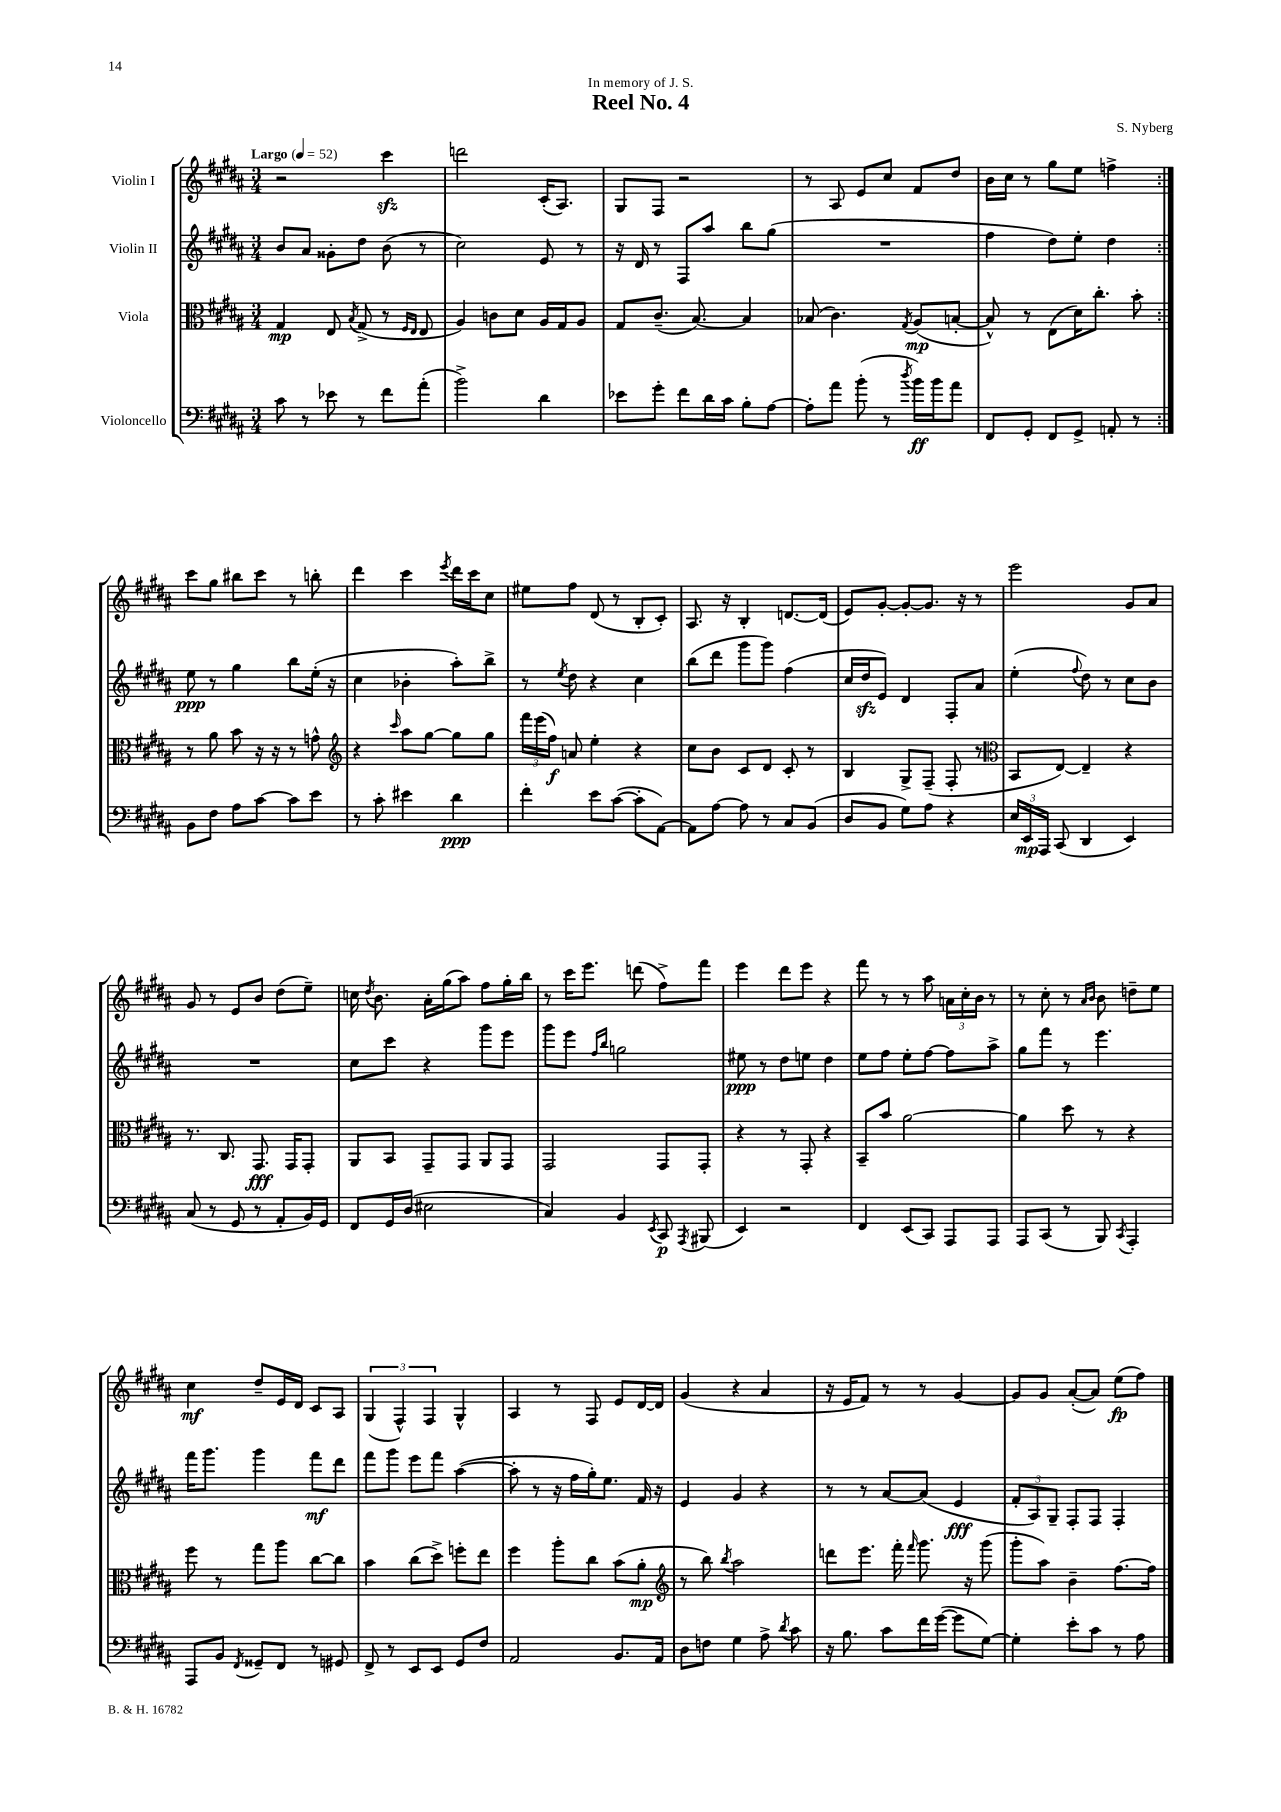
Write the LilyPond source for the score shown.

\header { title = "Reel No. 4" composer = "S. Nyberg" dedication = "In memory of J. S." }
<<
\new StaffGroup <<
\new Staff = "s0" \with { instrumentName = "Violin I" } {
    \clef treble \key b \major \numericTimeSignature \time 3/4 \tempo "Largo" 4 = 52
    \autoBeamOff \repeat volta 2 { r2 cis'''4\sfz |
    d'''2 cis'16[-.( ais8.]) |
    gis8[ fis8] r2 |
    r8 ais8 e'8[ cis''8] fis'8[ dis''8] |
    b'16[ cis''16] r8 gis''8[ e''8] f''4-> | }
    cis'''8[ gis''8] bis''8[ cis'''8] r8 b''8-. |
    dis'''4 cis'''4 \acciaccatura { e'''8 } dis'''16[ cis'''16 cis''8] |
    eis''8[ fis''8] dis'8( r8 b8[-. cis'8]-.) |
    ais8. r16 b4-. d'8.[~ d'16]( |
    e'8[) gis'8]~-. gis'8[~-. gis'8.] r16 r8 |
    e'''2 gis'8[ ais'8] |
    gis'8 r8 e'8[ b'8] dis''8[( e''8]--) |
    c''16 \acciaccatura { dis''8 } b'8. ais'16[-. gis''16( ais''8]) fis''8[ gis''16-. b''16] |
    r8 cis'''16[ e'''8.] d'''8( fis''8[->) fis'''8] |
    e'''4 dis'''8[ e'''8] r4 |
    fis'''8 r8 r8 ais''8 \tuplet 3/2 { a'16[ cis''16-. b'16] } r8 |
    r8 cis''8-. r8 \grace { ais'16[ b'16] } b'8 d''8[-- e''8] |
    cis''4\mf dis''8[-- e'16 dis'16] cis'8[ ais8] |
    \tuplet 3/2 { gis4( fis4-^) fis4 } gis4-^ |
    ais4 r8 fis8 e'8[ dis'16~ dis'16] |
    gis'4( r4 ais'4 |
    r16 e'16[ fis'8]) r8 r8 gis'4~ |
    gis'8[ gis'8] ais'8[~-.( ais'8]) e''8[\fp( fis''8]) \bar "|." |
}
\new Staff = "s1" \with { instrumentName = "Violin II" } {
    \clef treble \key b \major \numericTimeSignature \time 3/4
    \autoBeamOff \repeat volta 2 { b'8[ ais'8] gisis'8[-. dis''8] b'8( r8 |
    cis''2) e'8 r8 |
    r16 dis'16 r8 fis8[ ais''8] b''8[ gis''8]( |
    R2. |
    fis''4 dis''8[) e''8]-. dis''4 | }
    e''8\ppp r8 gis''4 b''8[ e''16]-.( r16 |
    cis''4 bes'4-. ais''8[-.) b''8]-> |
    r8 \acciaccatura { e''8 } dis''8 r4 cis''4 |
    b''8[( dis'''8] gis'''8[ gis'''8]) fis''4( |
    cis''16[ dis''16\sfz e'8]) dis'4 fis8[-. ais'8] |
    e''4-.( \appoggiatura { fis''8 } dis''8) r8 cis''8[ b'8] |
    R2. |
    cis''8[ cis'''8] r4 gis'''8[ e'''8] |
    gis'''8[ e'''8] \grace { fis''16[ b''16] } g''2 |
    eis''8\ppp r8 dis''8[ e''8] dis''4 |
    e''8[ fis''8] e''8[-. fis''8]~ fis''8[ ais''8]-> |
    gis''8[ fis'''8] r8 e'''4. |
    fis'''16[ gis'''8.] gis'''4 fis'''8[\mf dis'''8] |
    fis'''8[ gis'''8] e'''8[ fis'''8] ais''4~( |
    ais''8-. r8 r16 fis''16[ gis''16-.) e''8.] fis'16 r16 |
    e'4 gis'4 r4 |
    r8 r8 ais'8[~ ais'8]( e'4\fff |
    \tuplet 3/2 { fis'8[-. ais8) gis8]-- } fis8[-. fis8] fis4-. \bar "|." |
}
\new Staff = "s2" \with { instrumentName = "Viola" } {
    \clef alto \key b \major \numericTimeSignature \time 3/4
    \autoBeamOff \repeat volta 2 { gis4\mp e8 \acciaccatura { b8 } gis8->( r8 \grace { fis16[ e16] } e8 |
    ais4) c'8[ dis'8] ais16[ gis16 ais8] |
    gis8[ cis'8.]--( b8.~) b4 |
    bes8( cis'4.) \acciaccatura { gis8 } ais8[\mp( b8]~-. |
    b8-^) r8 e8[( dis'16) cis''8.]-. b'8-. | }
    r8 ais'8 b'8 r16 r16 r8 g'8-^ |
    \clef treble r4 \grace { cis'''16 } ais''8[ gis''8]~ gis''8[ gis''8] |
    \tuplet 3/2 { fis'''16[ e'''16( fis''16]\f) } a'8 e''4-. r4 |
    cis''8[ b'8] cis'8[ dis'8] cis'8-. r8 |
    b4 gis8[-> fis8]--( fis8-. r8 |
    \clef alto b,8[ e8]~) e4-- r4 |
    r8. cis8. gis,8.\fff gis,16[ gis,8]-. |
    ais,8[ b,8] gis,8[-- gis,8] ais,8[ gis,8] |
    gis,2 gis,8[ gis,8]-. |
    r4 r8 gis,8-. r4 |
    b,8[-- b'8] ais'2~ |
    ais'4 dis''8 r8 r4 |
    fis''8 r8 gis''8[ ais''8] cis''8[~ cis''8] |
    b'4 cis''8[( dis''8]->) f''8[-. e''8] |
    fis''4 ais''8[-. cis''8] b'8[( ais'8]-.\mp |
    \clef treble r8 b''8) \acciaccatura { b''8 } ais''2 |
    d'''8[ e'''8.] fis'''16-. \grace { fis'''16 } gis'''8. r16 gis'''8( |
    gis'''8[-. ais''8]) b'4-- fis''8.[~ fis''16] \bar "|." |
}
\new Staff = "s3" \with { instrumentName = "Violoncello" } {
    \clef bass \key b \major \numericTimeSignature \time 3/4
    \autoBeamOff \repeat volta 2 { cis'8 r8 ees'8 r8 fis'8[ ais'8]-.( |
    b'2->) dis'4 |
    ees'8[ gis'8]-. fis'8[ dis'16 cis'16] b8[-. ais8]~ |
    ais8[-. ais'8] b'8-.( r8 \acciaccatura { dis''8 } b'16[\ff) b'16 ais'8] |
    fis,8[ gis,8]-. fis,8[ gis,8]-> a,8-. r8 | }
    b,8[ fis8] ais8[ cis'8]~ cis'8[ e'8] |
    r8 cis'8-. eis'4 dis'4\ppp |
    fis'4-. e'8[ cis'8]~( cis'8[-. ais,8]~) |
    ais,8[ ais8]~ ais8 r8 cis8[ b,8]( |
    dis8[ b,8] gis8[) ais8] r4 |
    \tuplet 3/2 { e16[ e,16\mp ais,,16] } cis,8( dis,4 e,4) |
    cis8( r8 gis,8 r8 ais,8[-. b,16) gis,16] |
    fis,8[ gis,16 dis16]( eis2 |
    cis4) b,4 \acciaccatura { e,8 } cis,8\p \acciaccatura { ais,,8 } bis,,8( |
    e,4) r2 |
    fis,4 e,8[( cis,8]) ais,,8[ ais,,8] |
    ais,,8[ cis,8]( r8 b,,8) \acciaccatura { cis,8 } ais,,4-. |
    ais,,8[ b,8] \acciaccatura { fis,8 } gisis,8[-- fis,8] r8 gis,8 |
    fis,8-> r8 e,8[ e,8] gis,8[ fis8] |
    ais,2 b,8.[ ais,16] |
    dis8[ f8] gis4 ais8-> \acciaccatura { dis'8 } cis'8 |
    r16 b8. cis'8[ fis'16 gis'16]~( gis'8[ gis8]~) |
    gis4-. e'8[-. cis'8] r8 ais8 \bar "|." |
}
>>
>>
\layout { \context { \Score \remove "Bar_number_engraver" } }
